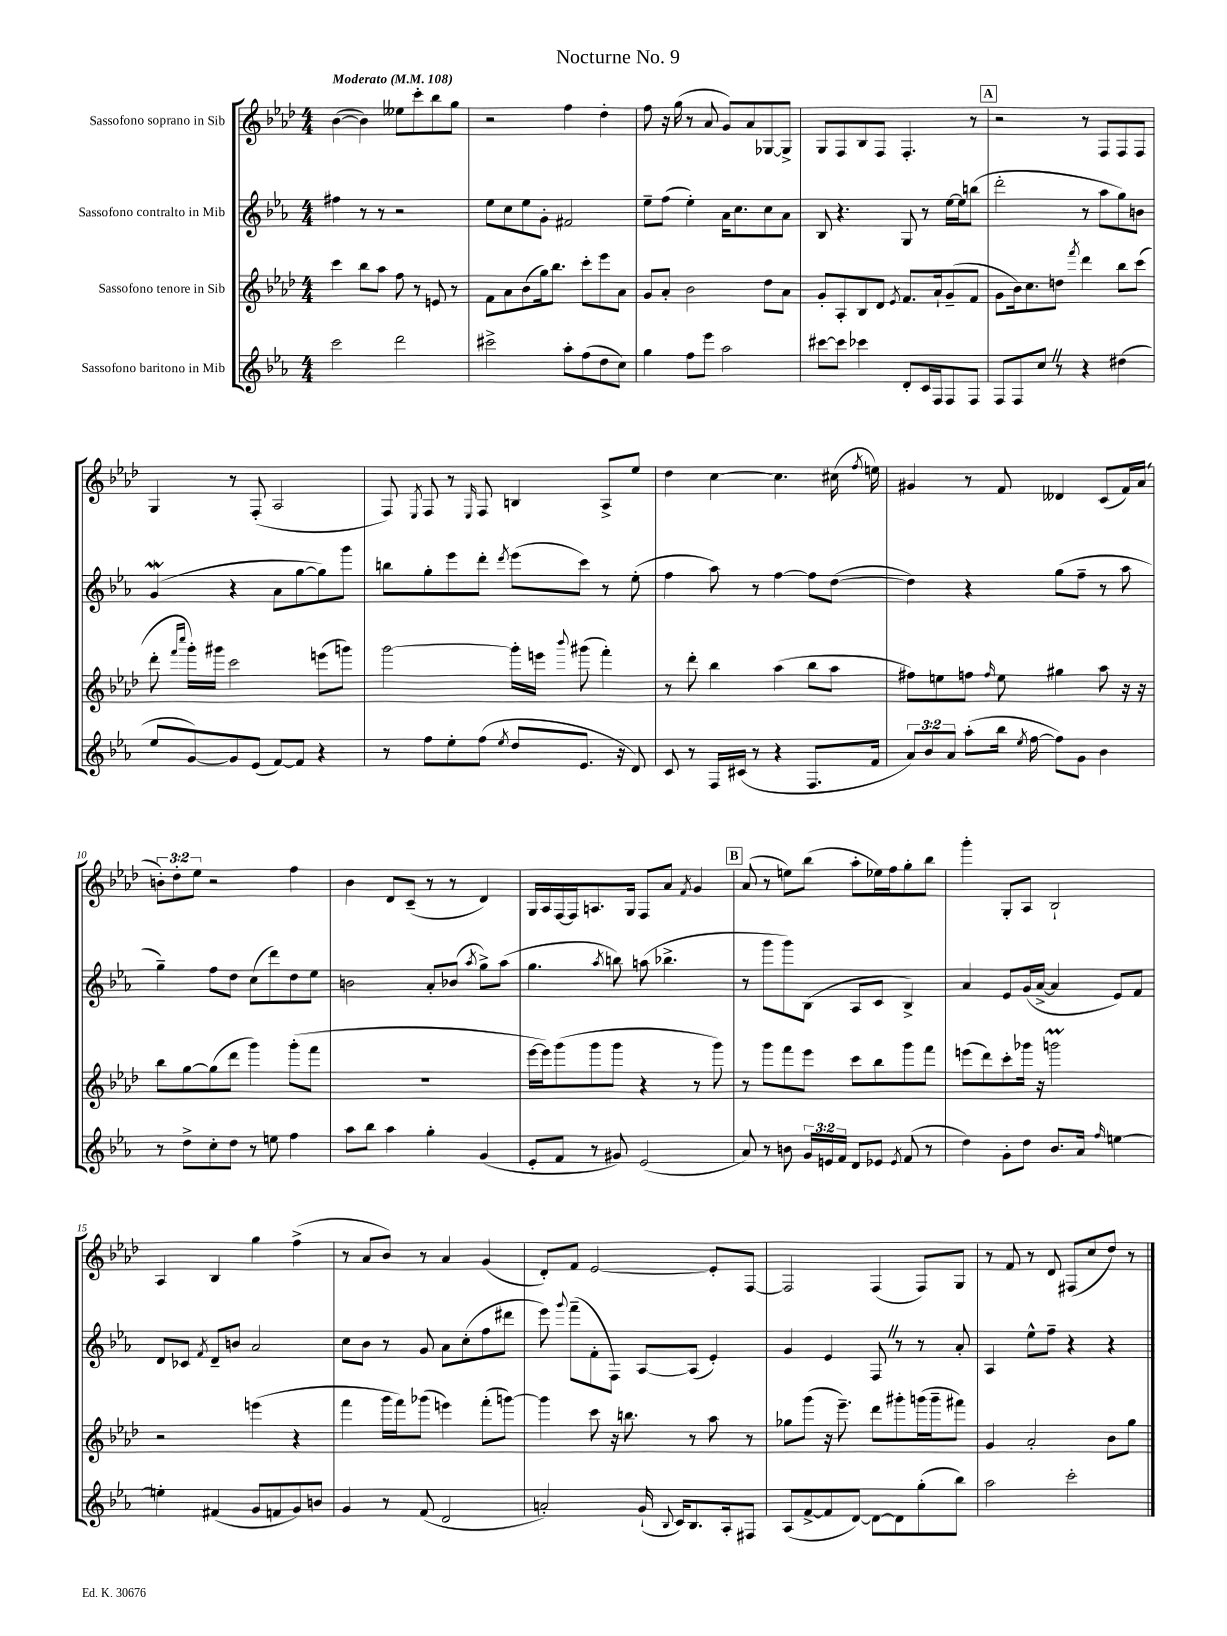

**kern	**kern	**kern	**kern
*part4	*part3	*part2	*part1
*staff4	*staff3	*staff2	*staff1
*I"Sassofono baritono in Mib	*I"Sassofono tenore in Sib	*I"Sassofono contralto in Mib	*I"Sassofono soprano in Sib
*clefG2	*clefG2	*clefG2	*clefG2
*k[b-e-a-]	*k[b-e-a-d-]	*k[b-e-a-]	*k[b-e-a-d-]
*M4/4	*M4/4	*M4/4	*M4/4
*MM108	*MM108	*MM108	*MM108
=1	=1	=1	=1
!	!	!	!LO:TX:a:B:t=Moderato
2ccc\	4ccc\	4ff#X\	([4b-\
.	8bb-\L	8r	4b-\])
.	8aa-\J	8r	.
2ddd\	8ff\	2r	8ee--X\L
.	8r	.	8ccc'\
.	8en/	.	8bb-\
.	8r	.	8gg\J
=2	=2	=2	=2
2ccc#X^\	8f\L	8ee-\L	2r
.	8a-\	8cc\	.
.	(8b-\	8ee-\	.
.	16gg\k)	8g'\J	.
.	8.bb-\J	.	.
8aa-'\L	.	2f#X/	4ff\
(8ff\	8ccc'\L	.	.
8dd\	8eee-\	.	4dd-'\
8cc\J)	8a-\J	.	.
=3	=3	=3	=3
4gg\	8g/L	8ee-~\L	8ff\
.	8a-'/J	(8ff\J	16r
.	.	.	(16gg\
8ff\L	2b-\	4ee-'\)	8r
8eee-\J	.	.	8a-/
2aa-\	.	16a-\KL	8g/L)
.	.	8.cc\	.
.	.	.	8a-/
.	8dd-\L	8cc\	[8G-X/
.	8a-\J	8a-\J	8G-^/J]
=4	=4	=4	=4
[8ccc#X\L	8g'/L	8B-/	8G/L
8ccc#\J]	8A-'/	4.r	8F/
4ccc-X\	8B-/	.	8B-/
.	8d-/J	.	8F/J
.	8qe-/	.	.
8d'/L	8.f/L	8G/	4.F'/
16c/L	.	8r	.
16F/J	16a-`/k	.	.
8F/	(8g~/	[16ee-\LL	.
.	.	16ee-\J]	.
8F/J	8f/J	(8bbn\J	8r
!!LO:REH:place=s1:t=A
=5	=5	=5	=5
8F/L	8g\L	2ddd'\	2r
8F/	16b-\k)	.	.
.	8.cc\	.	.
8ccZ/J	.	.	.
8r	8ddn\J	.	.
.	8qfff/	.	.
4r	4ddd-\	8r	8r
.	.	8aa-\L	8F/L
(4dd#X\	8bb-\L	8gg\)	8F/
.	(8ccc\J	8bn\J	8F/J
!!LO:LB:g=z
=6	=6	=6	=6
8ee-/L	8ddd-'\	(4gW/	4G/
.	16qqfff/LL	.	.
.	16qqcccc/JJ	.	.
[8g/)	16ggg'\LL)	.	.
.	16ggg#X\JJ	.	.
8g/]	2ccc\	4r	8r
(8e-/J	.	.	(8F'/
[8f/L)	.	8a-\L	2A-/
8f/J]	.	[8gg\	.
4r	(8eeen\L	8gg\])	.
.	8gggn\J)	8ggg\J	.
=7	=7	=7	=7
8r	[2ggg\	8bbn\L	8F/)
.	.	.	8qE-/
8ff\L	.	8gg'\	8F/
8ee-'\	.	8eee-\	8r
.	.	.	16qqE-/
(8ff\J	.	8ddd'\J	8F/
8qee-/	.	8qddd/	.
8dd/L	16ggg'\LL]	(8eee-\L	4Bn/
.	16eeen\JJ	.	.
.	8qqbbb-/	.	.
8.e-/J	(8ggg#X\	8ccc\J)	.
.	4fff'\)	8r	8A-^/L
16r	.	.	.
8d/)	.	(8ee-'\	8ee-/J
=8	=8	=8	=8
8c/	8r	4ff\	4dd-\
8r	8ddd-'\	.	.
16F/LL	4bb-\	8aa-\)	[4cc\
(16c#X/JJ	.	.	.
8r	.	8r	.
4r	(4aa-\	[4ff\	4.cc\]
8.F/L	8bb-\L	8ff\L]	.
.	8aa-\J	([8dd\J	(16cc#X\
.	.	.	8qff/
16f/Jk	.	.	16een\)
=9	=9	=9	=9
12a-/L)	8ff#X\L)	4dd\])	4g#X/
12b-/	.	.	.
.	8een\	.	.
12a-/J	.	.	.
(8aa-'\L	8ffn\J	4r	8r
.	16qqff/	.	.
16bb-\Jk	8ee\	.	8f/
8qee-/	.	.	.
[16ff\	.	.	.
8ff\L])	4gg#X\	(8gg\L	4d--X/
8g\J	.	8ff~\J	.
4b-\	8aa-\	8r	(8c/L
.	16r	8aa-\	16f/L)
.	16r	.	(16a-/JJ
!!LO:LB:g=z
=10	=10	=10	=10
8r	8bb-\L	4gg~\)	12bn'\L)
.	.	.	12dd-'\
8dd^\L	[8gg\	.	.
.	.	.	12ee-\J
8cc'\	(8gg\]	8ff\L	2r
8dd\J	8ddd-\J	8dd\J	.
8r	4ggg\)	(8cc\L	.
8een\	.	8ddd\)	.
4ff\	(8ggg'\L	8dd\	4ff\
.	8fff\J	8ee-\J	.
=11	=11	=11	=11
8aa-\L	1r	2bn\	4b-\
8bb-\J	.	.	.
4aa-\	.	.	8d-/L
.	.	.	(8c~/J
4gg'\	.	8a-'/L	8r
.	.	(8b-X/J	8r
.	.	8qaa-/	.
(4g/	.	8gg^\L)	4d-/)
.	.	(8aa-\J	.
=12	=12	=12	=12
8e-'/L	[16eee-\LL	4.gg\	16G/LL
.	16eee-\J])	.	16A-/
8f/J	(8ggg\	.	[16F/
.	.	.	16F/J]
8r	8ggg\	.	8.An/
.	.	8qaa-/	.
8g#X/)	8ggg\J	8bbn\)	.
.	.	.	16G/Jk
(2e-/	4r	(8aan\	8F/L
.	.	4.bb-X^\	8a-/J
.	.	.	8qf/
.	8r	.	4g/
.	8ggg\)	.	.
!!LO:REH:place=s1:t=B
=13	=13	=13	=13
8a-/)	8r	8r	(8a-/
8r	8ggg\L	8ggg\L	8r
8bn\	8fff\	8ggg\)	8een\L)
24g/LL	8eee-\J	(8B-\J	(8bb-\J
24en/	.	.	.
24f/JJ	.	.	.
8d/L	8ccc\L	8A-/L	8aa-'\L
8e-X/J	8bb-\	8c/J	16ee-X\L)
.	.	.	16ff\J
8qe-/	.	.	.
(8f/	8ggg\	4B-^/)	8gg'\
8r	8fff\J	.	8bb-\J
=14	=14	=14	=14
4dd\)	(8eeen\L	4a-/	4ggg'\
.	8ddd-\)	.	.
8g'\L	8ccc'\	8e-/L	8G'/L
8dd\J	16ggg-X\Jk	(16g/L	8A-/J
.	16r	[16a-^/JJ	.
8.b-/L	2gggnm\	4a-/]	2B-`/
16a-/Jk	.	.	.
16qqff/	.	.	.
[4een\	.	8e-/L)	.
.	.	8f/J	.
!!LO:LB:g=z
=15	=15	=15	=15
4een'\]	2r	8d/L	4A-/
.	.	8c-X/J	.
.	.	8qf/	.
(4f#X/	.	8d~/L	4B-/
.	.	8bn/J	.
8g/L	(4eeen\	2a-/	4gg\
8fn/	.	.	.
8g/)	4r	.	(4ff^\
8bn/J	.	.	.
=16	=16	=16	=16
4g/	4fff\	8cc\L	8r
.	.	8b-\J	8a-/L
8r	16ggg\LL	8r	8b-/J)
.	16fff\J)	.	.
(8f/	(8ggg-X\J	8g/	8r
2d/	4eeen\)	8a-\L	4a-/
.	.	(8cc'\	.
.	(8fff'\L	8ff\	(4g/
.	[8gggn\J)	8ddd#X\J	.
=17	=17	=17	=17
2an'/)	4ggg\]	8eee-\)	8d-'/L)
.	.	8qqggg/	.
.	.	(8fff~\L	8f/J
.	8ccc\	8f'\	[2e-/
.	16r	8F\J)	.
.	8.bbn\	.	.
(16g`/	.	[8A-/L	.
8qqB-/	.	.	.
16c/KL)	.	.	.
8.B-/	8r	(8A-/J]	.
.	8aa-\	4e-'/)	8e-'/L]
16A-'/k	.	.	.
8F#X/J	8r	.	[8F/J
=18	=18	=18	=18
(8A-/L	8gg-X\L	4g/	2F/]
[8f^/	(8ggg\J	.	.
8f/]	16r	4e-/	.
.	8.eee-~\)	.	.
[8d/J)	.	.	.
8d\L_	8ddd-\L	8FZ/	(4F/
8d\]	8ggg#X'\	8r	.
(8gg'\	(16gggn\L	8r	8F/L)
.	16ggg~\J	.	.
8bb-\J)	8fff#X\J)	8a-'/	8G/J
=19	=19	=19	=19
2aa-\	4g/	4A-/	8r
.	.	.	8f/
.	2a-'/	8ee-^^\L	8r
.	.	8ff~\J	8d-/
2ccc'\	.	4r	(8F#X/L
.	.	.	8cc/
.	8b-\L	4r	8dd-/J)
.	8gg\J	.	8r
==	==	==	==
*-	*-	*-	*-
